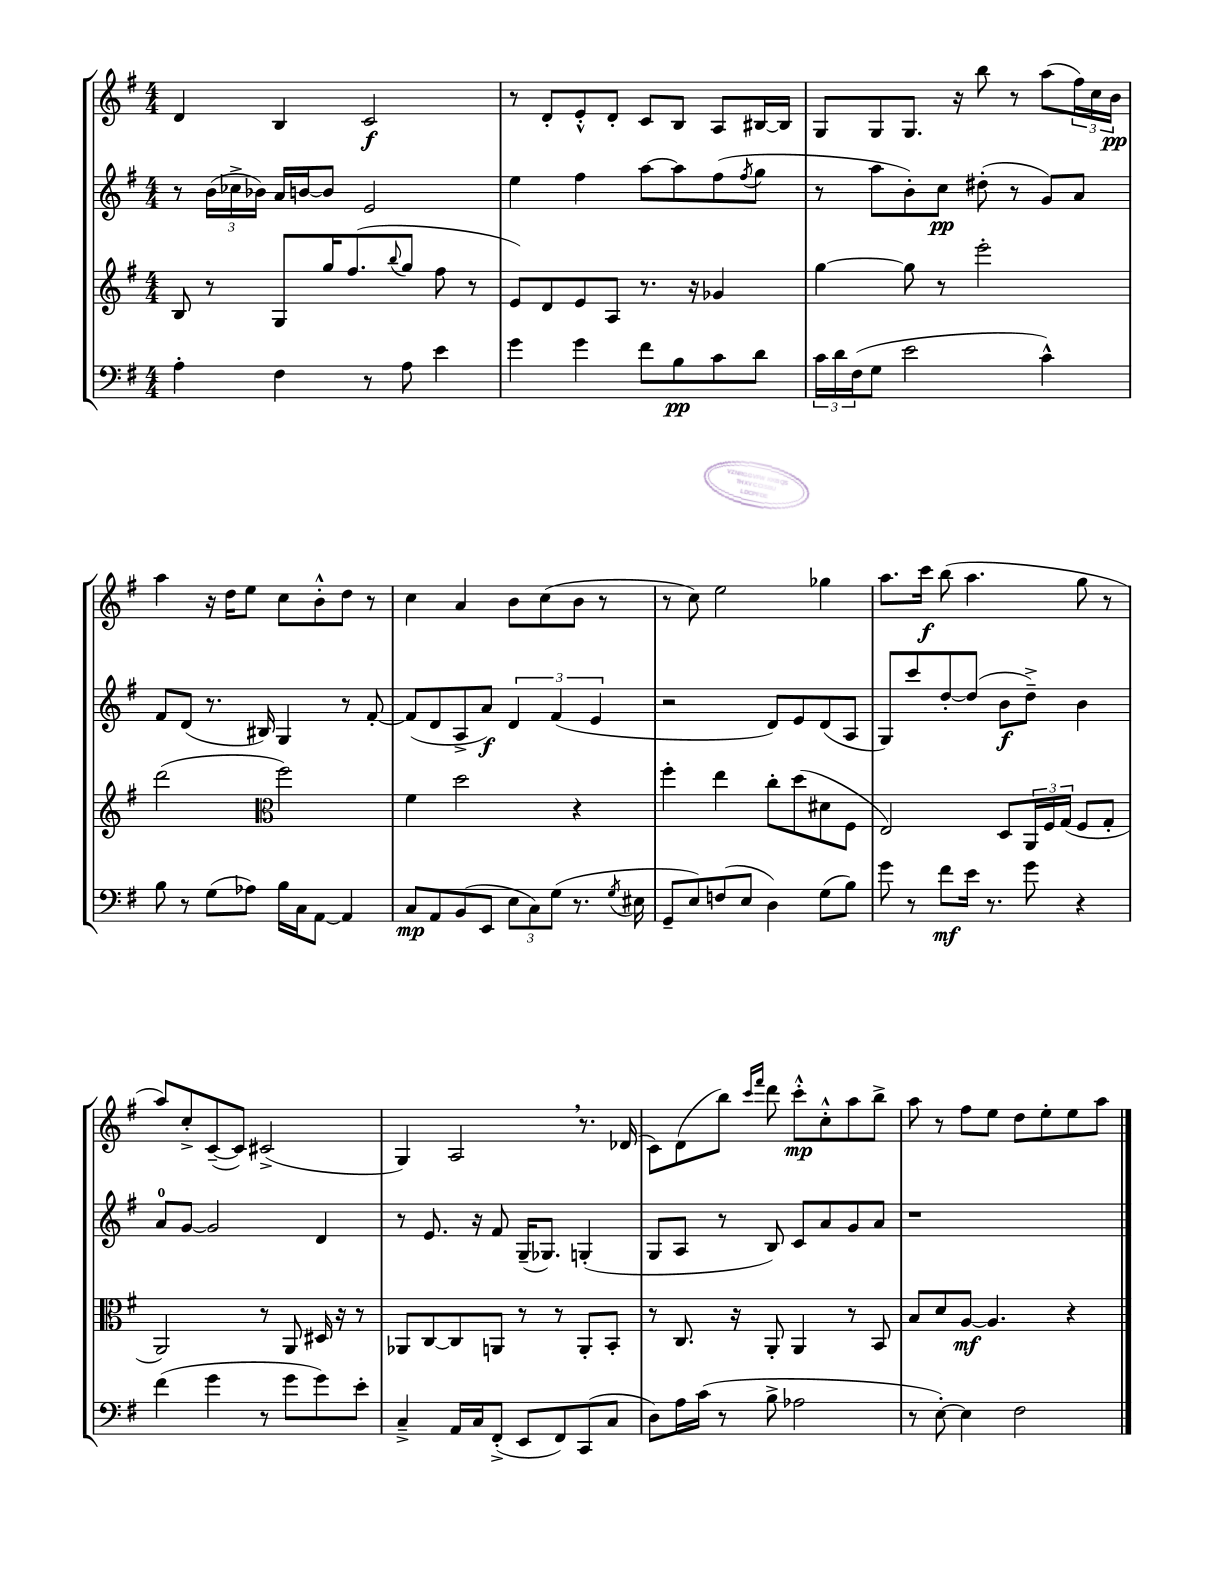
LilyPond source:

<<
\new StaffGroup <<
\new Staff = "s0" {
    \clef treble \key g \major \numericTimeSignature \time 4/4
    d'4 b4 c'2\f |
    r8 d'8-. e'8-.-^ d'8-. c'8 b8 a8 bis16~ bis16 |
    g8 g8 g8. r16 b''8 r8 a''8( \tuplet 3/2 { fis''16) c''16 b'16\pp } |
    a''4 r16 d''16 e''8 c''8 b'8-.-^ d''8 r8 |
    c''4 a'4 b'8 c''8( b'8 r8 |
    r8 c''8) e''2 ges''4 |
    a''8. c'''16\f b''8( a''4. g''8 r8 |
    a''8) c''8-.-> c'8~--( c'8) cis'2->( |
    g4) a2 \breathe r8. des'16( |
    c'8) d'8( b''8) \grace { c'''16 fis'''16 } d'''8 c'''8-.-^\mp c''8-.-^ a''8 b''8-> |
    a''8 r8 fis''8 e''8 d''8 e''8-. e''8 a''8 \bar "|." |
}
\new Staff = "s1" {
    \clef treble \key g \major \numericTimeSignature \time 4/4
    r8 \tuplet 3/2 { b'16( ces''16-> bes'16) } a'16 b'16~ b'8 e'2 |
    e''4 fis''4 a''8~ a''8 fis''8( \acciaccatura { fis''8 } g''8 |
    r8 a''8 b'8-.) c''8\pp dis''8-.( r8 g'8) a'8 |
    fis'8 d'8( r8. bis16) g4 r8 fis'8~-. |
    fis'8( d'8 a8-> a'8\f) \tuplet 3/2 { d'4 fis'4( e'4 } |
    r2 d'8) e'8 d'8( a8 |
    g8) c'''8 d''8~-. d''8( b'8\f d''8--->) b'4 |
    a'8-0 g'8~ g'2 d'4 |
    r8 e'8. r16 fis'8 g16--( ges8.) g4-.( |
    g8 a8 r8 b8) c'8 a'8 g'8 a'8 |
    r1 \bar "|." |
}
\new Staff = "s2" {
    \clef treble \key g \major \numericTimeSignature \time 4/4
    b8 r8 g8 g''16 fis''8.( \appoggiatura { b''8 } g''8 fis''8 r8 |
    e'8) d'8 e'8 a8 r8. r16 ges'4 |
    g''4~ g''8 r8 e'''2-. |
    d'''2( \clef alto fis''2) |
    fis'4 d''2 r4 |
    fis''4-. e''4 c''8-. d''8( dis'8 fis8 |
    e2) d8 \tuplet 3/2 { a,16 fis16 g16( } fis8 g8-. |
    a,2) r8 a,8 dis16 r16 r8 |
    aes,8 c8~ c8 a,8 r8 r8 a,8-. b,8-. |
    r8 c8. r16 a,8-. a,4 r8 b,8 |
    b8 d'8 a8~\mf a4. r4 \bar "|." |
}
\new Staff = "s3" {
    \clef bass \key g \major \numericTimeSignature \time 4/4
    a4-. fis4 r8 a8 e'4 |
    g'4 g'4 fis'8 b8\pp c'8 d'8 |
    \tuplet 3/2 { c'16 d'16 fis16( } g8 e'2 c'4-^) |
    b8 r8 g8( aes8) b16 c16 a,8~ a,4 |
    c8\mp a,8 b,8( e,8 \tuplet 3/2 { e8 c8) g8( } r8. \acciaccatura { g8 } eis16 |
    g,8-- e8) f8( e8 d4) g8( b8) |
    g'8 r8 fis'8\mf e'16 r8. g'8 r4 |
    fis'4( g'4 r8 g'8 g'8) e'8-. |
    c4---> a,16 c16 fis,8-.->( e,8 fis,8) c,8( c8 |
    d8) a16 c'16( r8 b8-> aes2 |
    r8 e8~-.) e4 fis2 \bar "|." |
}
>>
>>
\layout { \context { \Score \remove "Bar_number_engraver" } }
